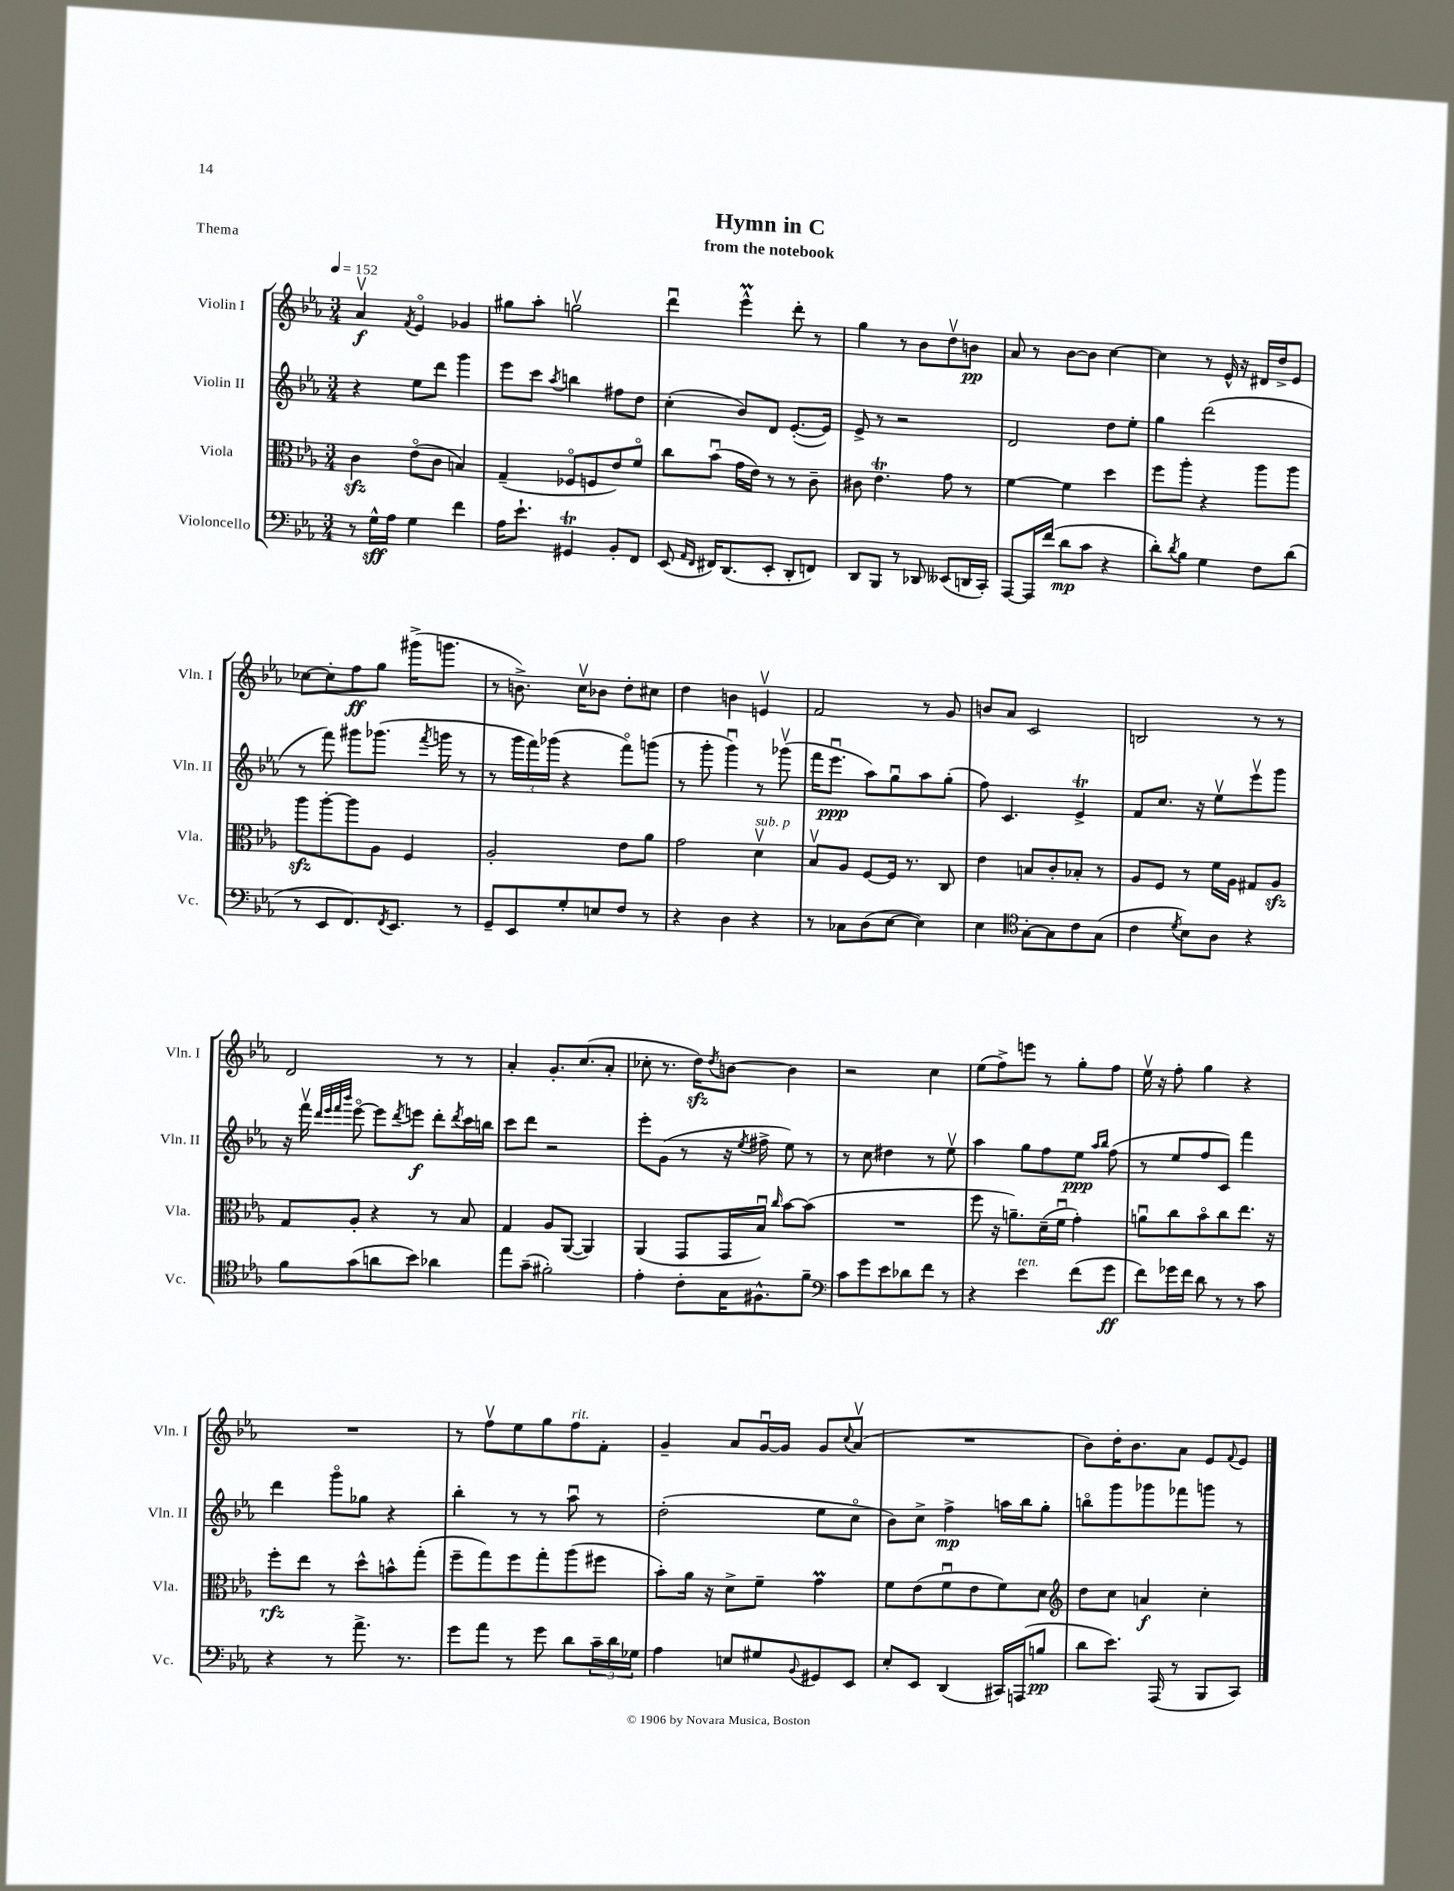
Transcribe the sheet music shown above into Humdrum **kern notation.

**kern	**kern	**kern	**kern
*staff4	*staff3	*staff2	*staff1
*clefF4	*clefC3	*clefG2	*clefG2
*k[b-e-a-]	*k[b-e-a-]	*k[b-e-a-]	*k[b-e-a-]
*M3/4	*M3/4	*M3/4	*M3/4
*MM152	*MM152	*MM152	*MM152
8r	4c	4r	4a-v
16G^^	.	.	.
16A-	.	.	.
.	.	.	8qf
4G	(8e-o	8ee-	4e-o
.	8c	8ddd	.
4f	4B)	4ggg	4g-
=	=	=	=
16A-	(4G~	8eee-	8gg#
8.e-`	.	.	.
.	.	8ccc	8aa-'
.	.	8qaa-	.
4GG#	8F-o	4bb	2ggv
.	8F	.	.
8BB-'	8e-)	8ff#	.
8FF	8fo	8dd	.
=	=	=	=
(8EE-	8cc	(4cc'	4dddu
16qqAA-	.	.	.
16qqFF	.	.	.
16FF#)	(8b-u	.	.
(8.DD	.	.	.
.	16g	8b-)	4eee-^^
.	16e-)	.	.
8EE-'	8r	8d	.
8DD'	8r	([8.e-'	8ddd'
8FF)	8c~	.	8r
.	.	16e-])	.
=	=	=	=
8DD	8c#	8e-^	4gg
8BBB-	4.e-	8r	.
8r	.	2r	8r
8DD-	.	.	8b-
(8EE--	8g	.	8ddv
16DD	8r	.	8b
16CC')	.	.	.
=	=	=	=
[8AAA-	[4f	2d	8a-
16AAA-]	.	.	8r
(16f	.	.	.
8d	4f]	.	[8b-
8c	.	.	8b-]
4r	4dd	8dd	[4cc
.	.	8ee-'	.
=	=	=	=
8d')	8ff	4gg	4cc]
8qd	.	.	.
8B-	8aa-'	.	.
4G	4r	(2ddd	8r
.	.	.	16e-^^
.	.	.	16r
8F	8aa-	.	16d#
.	.	.	16dd^
(8d	8aa-	.	8e-
=	=	=	=
8r	8aa-	8r	[8cc-
8EE-	[8aa-'	8fff)	8cc-']
8.FF)	8aa-]	8ggg#	8ff
.	8A-	(8.ggg-	8gg
8qFF	.	.	.
8.EE-	.	.	.
.	4F	.	(16ggg#^
.	.	8qfff	.
.	.	16ggg	8.ggg
8r	.	8r	.
=	=	=	=
8GG~	2A-'	8r	8r
8EE-	.	24ggg	8.b^)
.	.	24fff)	.
.	.	(24ggg-	.
8G'	.	4r	.
.	.	.	16ccv
8E	.	.	8b-
8F	8e-	8fffo)	8dd'
8r	8a-	(8ggg	8cc#
=	=	=	=
4r	2g	8r	4dd
.	.	8ggg'	.
4D	.	4gggu)	4b
4r	4dv	8r	4ev
.	.	(8ggg-v	.
=	=	=	=
8r	8B-v	16fff	2f
.	.	8.eee-u	.
8C-	8A-	.	.
(8D	[8F	8aa-)	.
[8E-	16F]	8ggu	.
.	8.r	.	.
4E-])	.	8aa-	8r
.	8C	(8gg'	8g
=	=	=	=
4E-	4e-	8ff)	8b
.	.	4.c	8a-
*clefC4	*	*	*
[8G'	8B	.	2c
8G]	8c'	.	.
8c	8B-'	4e-^	.
(8G	8r	.	.
=	=	=	=
4c	8A-	8f	2B
.	8F	8.cc	.
8qd	.	.	.
8B-)	8r	.	.
.	.	16r	.
8A-	16f	8ee-v	.
.	16A-	.	.
4r	8G#	8eee-v	8r
.	8A-	8ggg	8r
=	=	=	=
8f	8G	16r	2d
.	.	16fffv	.
.	.	32qqddd	.
.	.	32qqeee-	.
.	.	32qqfff	.
.	.	32qqbbb-	.
(8g	8A-'	[8eee-o	.
8a	4r	8eee-]	.
.	.	8qddd	.
8b-)	.	8eee	.
4a-	8r	8ddd'	8r
.	.	8qddd	.
.	8B-	16ccc	8r
.	.	16bb	.
=	=	=	=
8ee-	4G	8ccc	4a-'
(8g~	.	8ddd	.
2f#')	8A-	2r	8.g'
.	([8AA-	.	.
.	.	.	(8.cc
.	4AA-])	.	.
.	.	.	8a-'
=	=	=	=
4e-'	(4AA-	8eee-'	8cc-'
.	.	(8g	8.r
8c'	8GG	8r	.
.	.	.	16dd)
.	.	.	8qdd
16G	16GG	16r	[8b
.	.	8qee-	.
8.F#^^	16B-u)	16ff#^	.
.	16qqcc	.	.
.	[8b-	8ee-)	4b]
8f~	(8b-]	8r	.
=	=	=	=
*clefF4	*	*	*
8c	2.r	8r	2r
8g	.	8cc	.
8e-	.	4dd#	.
8d-	.	.	.
8f	.	8r	4cc
8r	.	8ee-v	.
=	=	=	=
4r	8ff	4aa-	(8ee-
.	16r	.	8ff^)
.	8.a~)	.	.
4e-	.	8gg	8eee
.	(16d~	8ff	8r
.	16fu	.	.
(8f	4g')	8ee-	8gg'
.	.	16qqaa-	.
.	.	16qqbb-	.
8g	.	(8ff	8ff
=	=	=	=
8f)	8au	8r	16ee-v
.	.	.	16r
16g-	8cc	8ee-	8ff'
16f	.	.	.
8d	8b-o	8ff	4gg
8r	8cc	8c)	.
8r	8.ee-	4fff	4r
8c	.	.	.
.	16r	.	.
=	=	=	=
4r	8ff'	4ddd	2.r
.	8ee-	.	.
8r	8r	8gggo	.
8.a-^	8dd^^	8gg-	.
.	8b^^	4r	.
8.r	.	.	.
.	(8gg'	.	.
=	=	=	=
8g	8ff~	4bb-'	8r
8a-	8gg)	.	8ffv
8r	8ff	8r	8ee-
8g	8gg'	8r	8gg
8d	(8aa-	8aa-u	8ff
24c~	8ff#	8r	8f'
24d	.	.	.
24G-	.	.	.
=	=	=	=
4A-	8b-')	(2dd'	4g~
.	16a-	.	.
.	16r	.	.
8E	8d^	.	8a-
8G#	8f~	.	[16gu
.	.	.	16g]
8qqBB-	.	.	.
8GG#	4g	8ee-	8g
.	.	.	8qqcc
8EE-	.	8cco	(8a-v
=	=	=	=
8E-'	8f	8b-)	2.r
8EE-	(8e-	8cc^	.
(4DD	8fu	4ff^	.
.	8e-	.	.
16CC#)	8f)	16aa	.
(16AAA	.	16bb-	.
8B	8d	8gg'	.
=	=	=	=
*	*clefG2	*	*
8d	8dd	8bbo	8b-)
8.e-)	8cc	8ggg	16dd'
.	.	.	8.b-
.	4a	8ggg-	.
(16AAA-	.	.	.
8r	.	8fff-	8a-
8BBB-	4cc'	8ggg	8e-
.	.	.	8qqf
8CC)	.	8r	8e-
==	==	==	==
*-	*-	*-	*-
